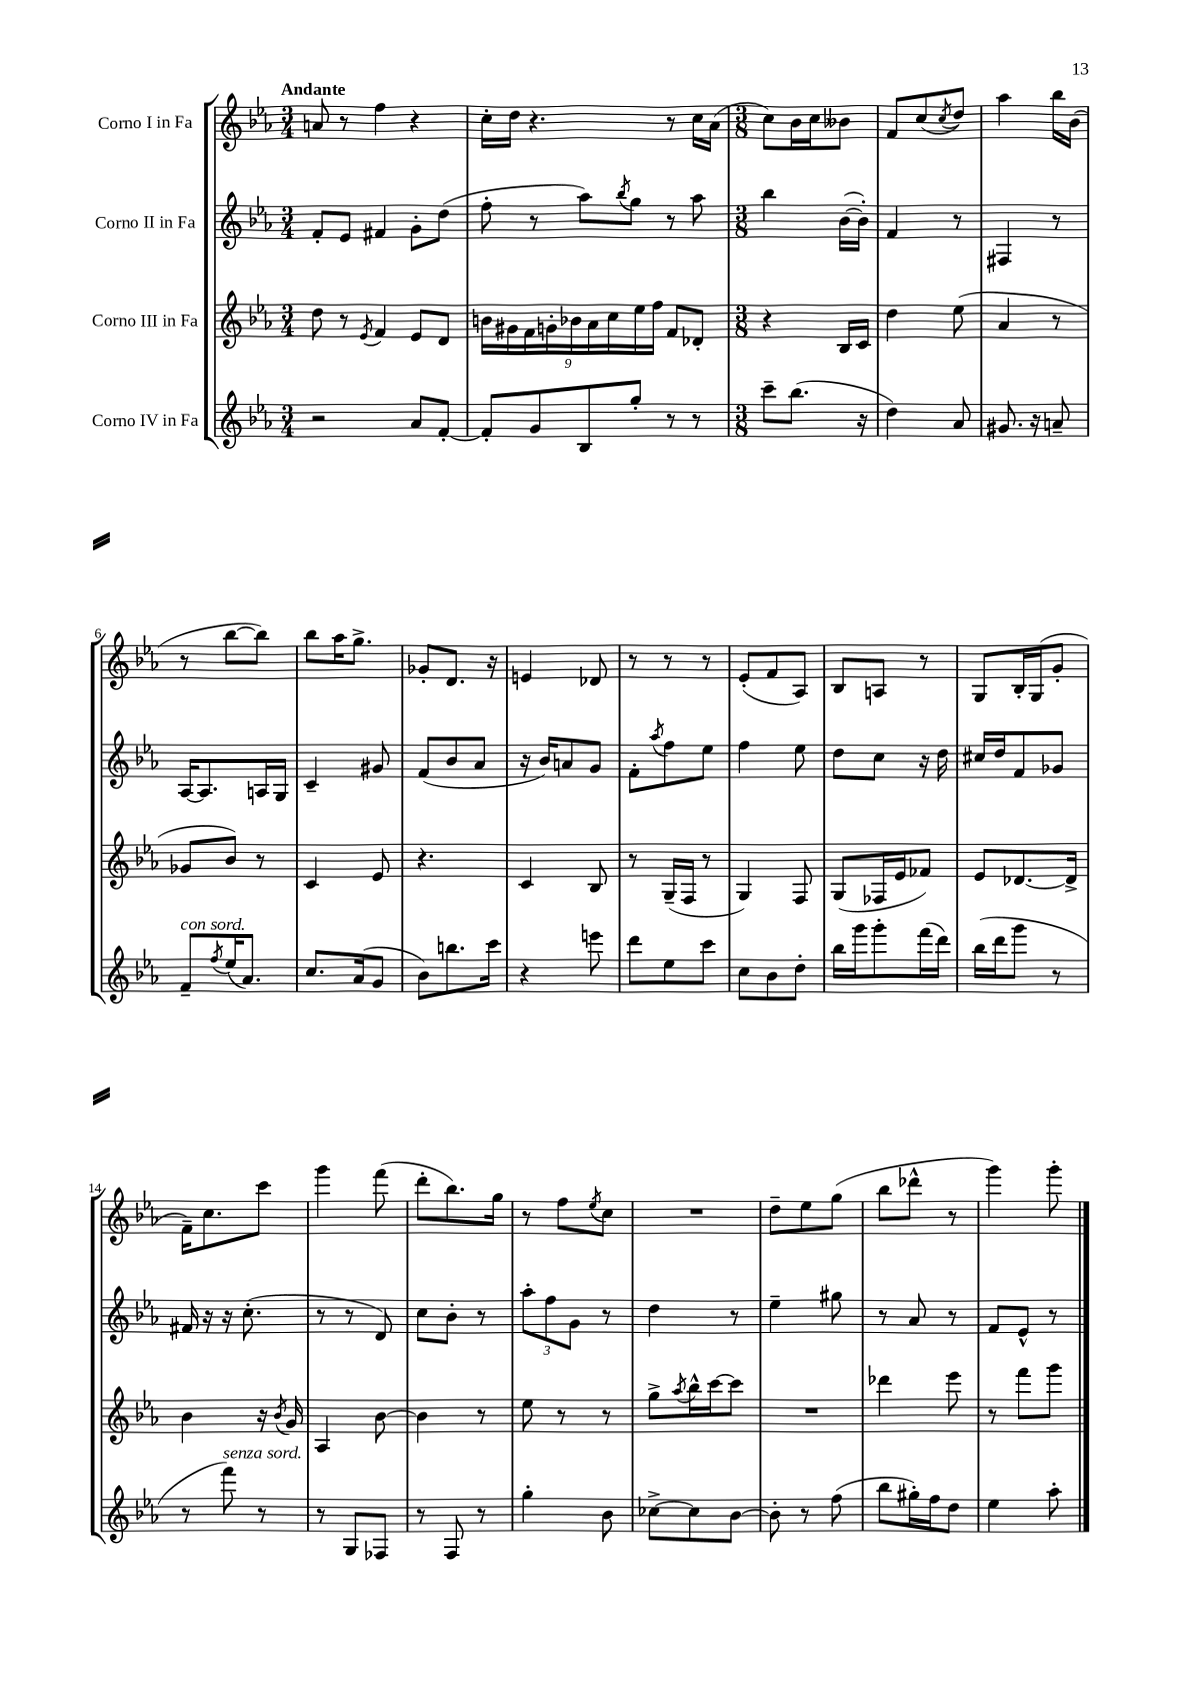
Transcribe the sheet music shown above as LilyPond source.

<<
\new StaffGroup <<
\new Staff = "s0" \with { instrumentName = "Corno I in Fa" } {
    \clef treble \key ees \major \numericTimeSignature \time 3/4 \tempo "Andante"
    a'8 r8 f''4 r4 |
    c''16-. d''16 r4. r8 c''16 aes'16( |
    \numericTimeSignature \time 3/8 c''8) bes'16 c''16 beses'8 |
    f'8 c''8( \acciaccatura { c''8 } d''8) |
    aes''4 bes''16 bes'16( |
    r8 bes''8~ bes''8) |
    bes''8 aes''16 g''8.-> |
    ges'8-. d'8. r16 |
    e'4 des'8 |
    r8 r8 r8 |
    ees'8-.( f'8 aes8) |
    bes8 a8 r8 |
    g8 bes16-. g16( g'8-. |
    f'16--) c''8. c'''8 |
    g'''4 f'''8( |
    d'''8-. bes''8.) g''16 |
    r8 f''8 \acciaccatura { ees''8 } c''8 |
    R4. |
    d''8-- ees''8 g''8( |
    bes''8 des'''8-^ r8 |
    g'''4) g'''8-. \bar "|." |
}
\new Staff = "s1" \with { instrumentName = "Corno II in Fa" } {
    \clef treble \key ees \major \numericTimeSignature \time 3/4
    f'8-. ees'8 fis'4 g'8-. d''8( |
    f''8-. r8 aes''8) \acciaccatura { bes''8 } g''8 r8 aes''8 |
    \numericTimeSignature \time 3/8 bes''4 bes'16~( bes'16-.) |
    f'4 r8 |
    fis4 r8 |
    aes16~ aes8. a16 g16 |
    c'4-- gis'8 |
    f'8( bes'8 aes'8 |
    r16 bes'16) a'8 g'8 |
    f'8-. \acciaccatura { aes''8 } f''8 ees''8 |
    f''4 ees''8 |
    d''8 c''8 r16 d''16 |
    cis''16 d''16 f'8 ges'8 |
    fis'16 r16 r16 c''8.-.( |
    r8 r8 d'8) |
    c''8 bes'8-. r8 |
    \tuplet 3/2 { aes''8-. f''8 g'8 } r8 |
    d''4 r8 |
    ees''4-- gis''8 |
    r8 aes'8 r8 |
    f'8 ees'8-^ r8 \bar "|." |
}
\new Staff = "s2" \with { instrumentName = "Corno III in Fa" } {
    \clef treble \key ees \major \numericTimeSignature \time 3/4
    d''8 r8 \acciaccatura { ees'8 } f'4 ees'8 d'8 |
    \tuplet 9/8 { b'16 gis'16 f'16 g'16-. bes'16 aes'16 c''16 ees''16 f''16 } f'8 des'8-. |
    \numericTimeSignature \time 3/8 r4 bes16 c'16 |
    d''4 ees''8( |
    aes'4 r8 |
    ges'8 bes'8) r8 |
    c'4 ees'8 |
    r4. |
    c'4 bes8 |
    r8 g16--( f16 r8 |
    g4) f8 |
    g8( fes16 ees'16 fes'8) |
    ees'8 des'8.~ des'16-> |
    bes'4 r16 \acciaccatura { bes'8 } g'16 |
    aes4 bes'8~ |
    bes'4 r8 |
    ees''8 r8 r8 |
    g''8-> \acciaccatura { aes''8 } bes''16-^ c'''16~ c'''8 |
    R4. |
    des'''4 ees'''8 |
    r8 f'''8 g'''8 \bar "|." |
}
\new Staff = "s3" \with { instrumentName = "Corno IV in Fa" } {
    \clef treble \key ees \major \numericTimeSignature \time 3/4
    r2 aes'8 f'8~-. |
    f'8-. g'8 bes8 g''8-. r8 r8 |
    \numericTimeSignature \time 3/8 c'''8-- bes''8.( r16 |
    d''4) aes'8 |
    gis'8. r16 a'8-- |
    f'8--^\markup { \italic "con sord." } \acciaccatura { f''8 } ees''16( aes'8.) |
    c''8. aes'16( g'8 |
    bes'8) b''8. c'''16 |
    r4 e'''8 |
    d'''8 ees''8 c'''8 |
    c''8 bes'8 d''8-. |
    bes''16 g'''16 g'''8-. f'''16( d'''16) |
    bes''16( d'''16 g'''8 r8 |
    r8 f'''8^\markup { \italic "senza sord." }) r8 |
    r8 g8 fes8 |
    r8 f8 r8 |
    g''4-. bes'8 |
    ces''8~-> ces''8 bes'8~ |
    bes'8-. r8 f''8( |
    bes''8 gis''16-.) f''16 d''8 |
    ees''4 aes''8-. \bar "|." |
}
>>
>>
